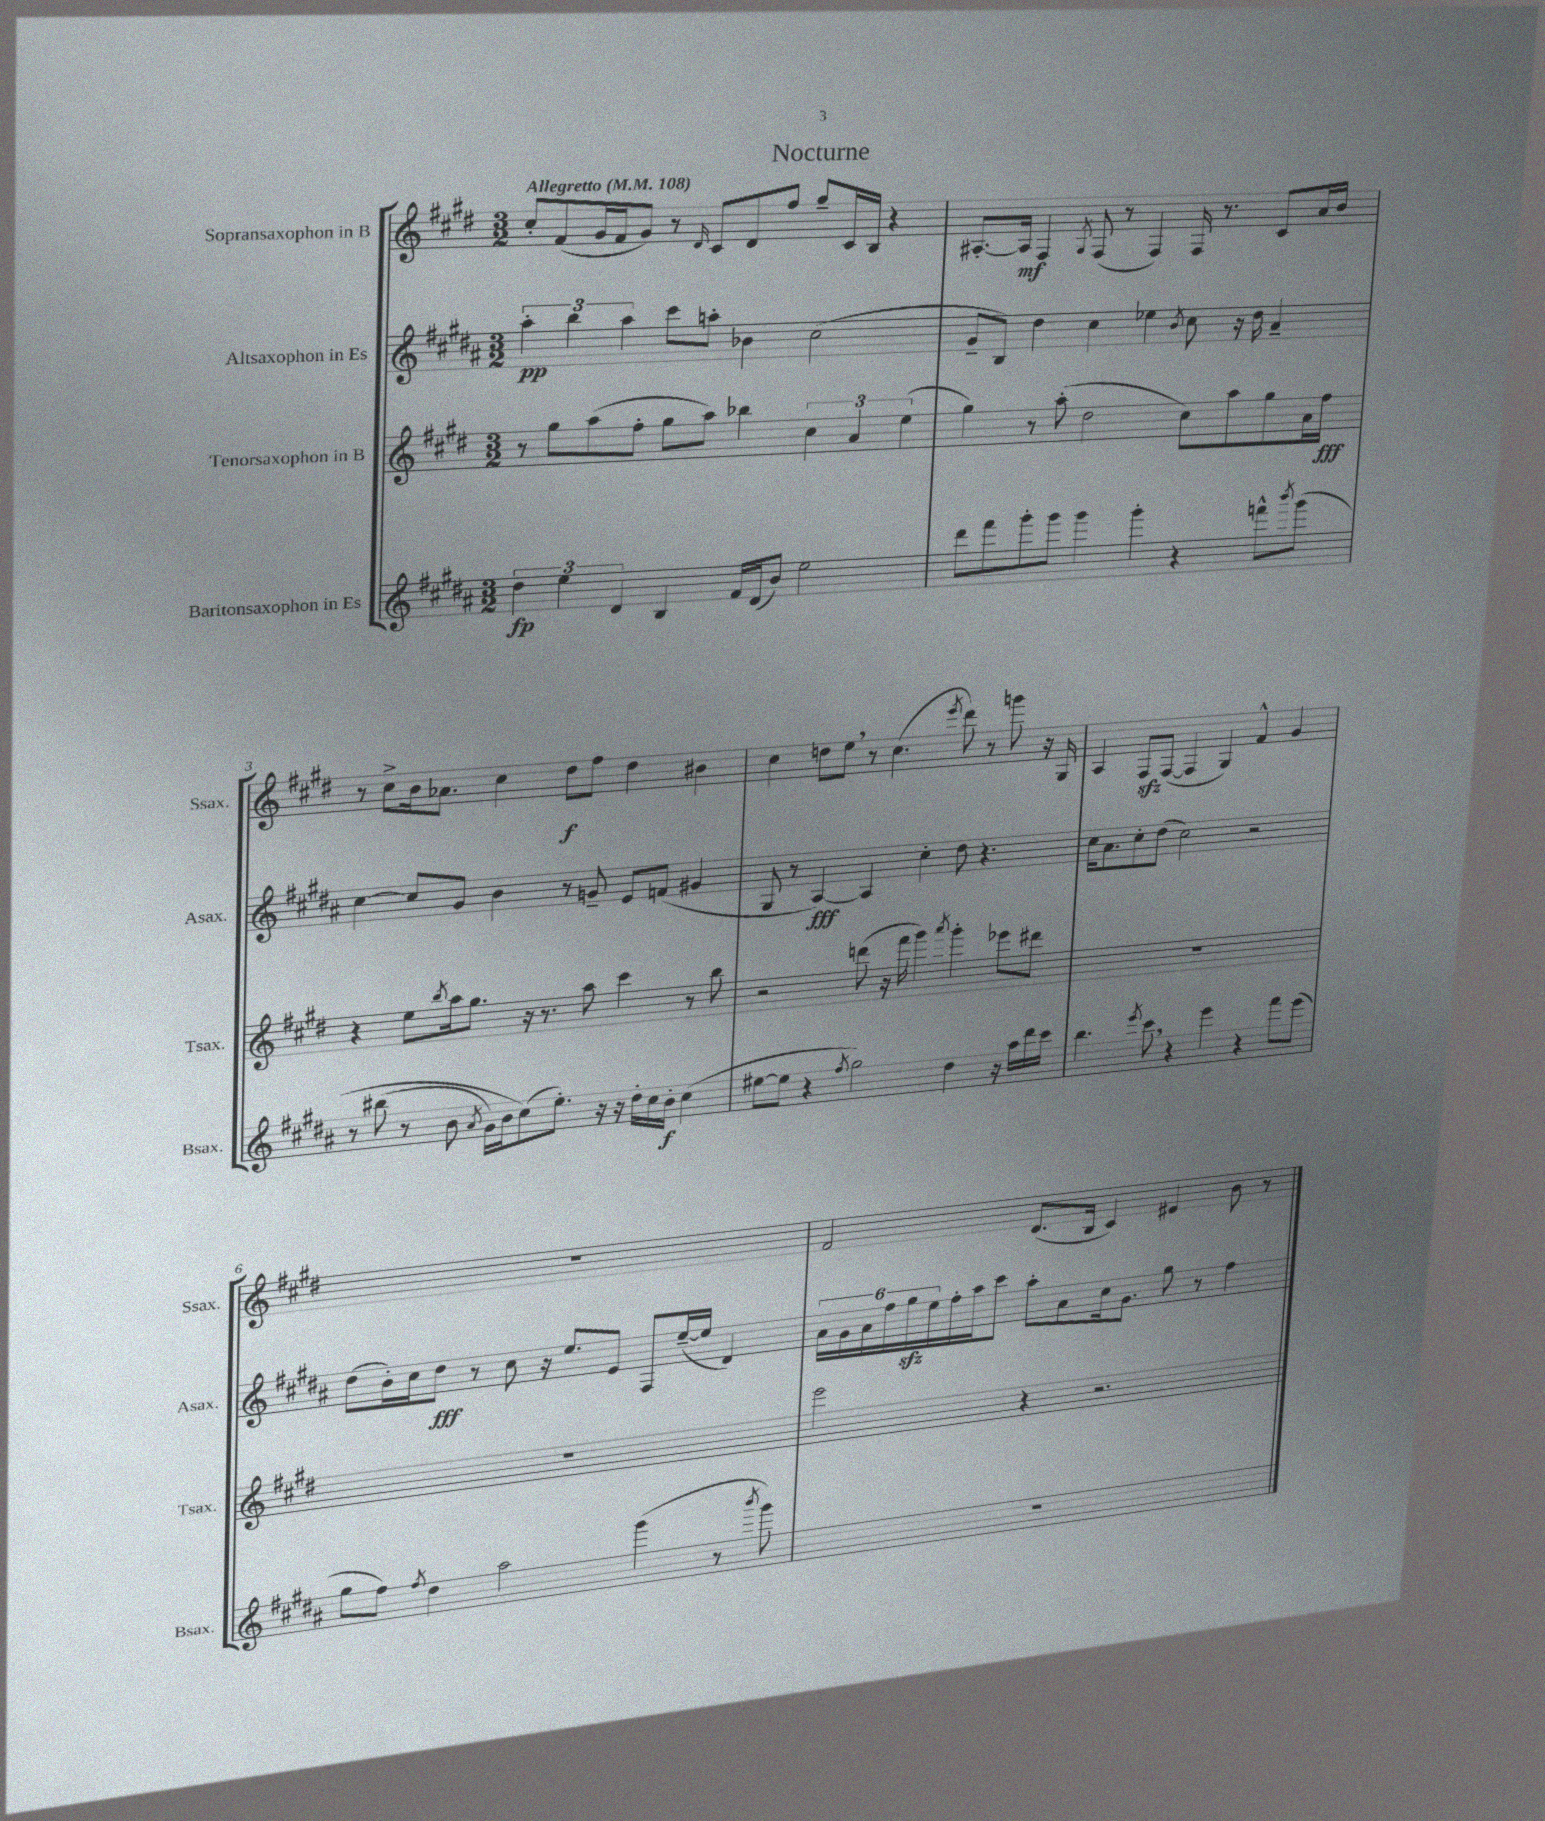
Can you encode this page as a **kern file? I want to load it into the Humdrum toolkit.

**kern	**dynam	**kern	**dynam	**kern	**dynam	**kern	**dynam
*part4	*part4	*part3	*part3	*part2	*part2	*part1	*part1
*staff4	*staff4	*staff3	*staff3	*staff2	*staff2	*staff1	*staff1
*I"Baritonsaxophon in Es	*	*I"Tenorsaxophon in B	*	*I"Altsaxophon in Es	*	*I"Sopransaxophon in B	*
*I'Bsax.	*	*I'Tsax.	*	*I'Asax.	*	*I'Ssax.	*
*clefG2	*	*clefG2	*	*clefG2	*	*clefG2	*
*k[f#c#g#d#a#]	*	*k[f#c#g#d#]	*	*k[f#c#g#d#a#]	*	*k[f#c#g#d#]	*
*M3/2	*	*M3/2	*	*M3/2	*	*M3/2	*
*MM108	*	*MM108	*	*MM108	*	*MM108	*
=1	=1	=1	=1	=1	=1	=1	=1
!	!	!	!	!	!	!LO:TX:a:B:t=Allegretto	!
6dd#\	fp	8r	.	6aa#'\	pp	8cc#'/L	.
.	.	8gg#\L	.	.	.	(8f#/	.
6ee\	.	.	.	6bb\	.	.	.
.	.	(8aa\	.	.	.	16g#/L	.
.	.	.	.	.	.	16f#/J	.
6d#/	.	.	.	6aa#\	.	.	.
.	.	8ff#'\J	.	.	.	8g#/J)	.
4B/	.	8gg#\L	.	8ccc#\L	.	8r	.
.	.	.	.	.	.	16qqd#/	.
.	.	8aa\J)	.	8aan'\J	.	8c#/L	.
16f#/LL	.	4bb-X\	.	4b-X\	.	8d#/	.
(16d#/J	.	.	.	.	.	.	.
8b/J)	.	.	.	.	.	8ff#/J	.
2ee\	.	6cc#\	.	(2cc#\	.	8gg#~/L	.
.	.	.	.	.	.	16c#/L	.
.	.	6a/	.	.	.	.	.
.	.	.	.	.	.	16B/JJ	.
.	.	.	.	.	.	4r	.
.	.	(6ee\	.	.	.	.	.
=2	=2	=2	=2	=2	=2	=2	=2
8ddd#\L	.	4gg#\)	.	8g#~/L	.	[8.A#X'/L	.
8fff#\	.	.	.	8B/J)	.	.	.
.	.	.	.	.	.	16A#/Jk]	mf
8ggg#'\	.	8r	.	4dd#\	.	4F#/	.
8ggg#\J	.	(8aa'\	.	.	.	.	.
.	.	.	.	.	.	8qG#/	.
4ggg#\	.	2dd#\	.	4cc#\	.	(8F#/	.
.	.	.	.	.	.	8r	.
4ggg#'\	.	.	.	4ee-X\	.	4F#/)	.
.	.	.	.	8qb/	.	.	.
4r	.	8cc#\L)	.	8cc#\	.	16F#/	.
.	.	.	.	.	.	8.r	.
.	.	8aa\	.	16r	.	.	.
.	.	.	.	16dd#\	.	.	.
8fffn^^\L	.	8gg#\	.	4a#~/	.	8c#/L	.
8qbbb/	.	.	.	.	.	.	.
(8ggg#\J	.	16a\L	.	.	.	16a/L	.
.	.	16ff#\JJ	fff	.	.	16b/JJ	.
!!LO:LB:g=z
=3	=3	=3	=3	=3	=3	=3	=3
8r	.	4r	.	[4cc#\	.	8r	.
(8bb#X\	.	.	.	.	.	8cc#^\L	.
8r	.	8ee\L	.	8cc#/L]	.	16b\k	.
.	.	.	.	.	.	8.a-X\J	.
.	.	8qbb/	.	.	.	.	.
8b\	.	16aa\k	.	8g#/J	.	.	.
.	.	8.gg#\J	.	.	.	.	.
8qa#/	.	.	.	.	.	.	.
16g#\LL)	.	.	.	4b\	.	4cc#\	.
16b\J	.	.	.	.	.	.	.
(8cc#\)	.	16r	.	.	.	.	.
.	.	8.r	.	.	.	.	.
8.ee'\J)	.	.	.	8r	.	8dd#\L	f
.	.	8aa\	.	8gn~/	.	8ff#\J	.
16r	.	.	.	.	.	.	.
16r	.	4ccc#\	.	8e/L	.	4dd#\	.
16dd#'\LL	.	.	.	.	.	.	.
16cc#\	.	.	.	(8fn/J	.	.	.
16b'\JJ	f	.	.	.	.	.	.
(4cc#\	.	8r	.	4g#X/	.	4b#X\	.
.	.	8bb\	.	.	.	.	.
=4	=4	=4	=4	=4	=4	=4	=4
[8ee#X\L	.	2r	.	8G#/	.	4cc#\	.
8ee#\J]	.	.	.	8r	.	.	.
4r	.	.	.	[4A#/)	fff	8ddn\L	.
.	.	.	.	.	.	8ee,\J	.
8qff#/	.	.	.	.	.	.	.
2gg#\)	.	(8dddn\	.	4A#/]	.	8r	.
.	.	16r	.	.	.	(4.cc#\	.
.	.	16fff#\	.	.	.	.	.
.	.	4ggg#\)	.	4cc#'\	.	.	.
.	.	8qaaa/	.	.	.	8qeee/	.
4dd#\	.	4ggg#'\	.	8dd#\	.	8ddd#\)	.
.	.	.	.	4.r	.	8r	.
16r	.	8eee-X\L	.	.	.	8gggn\	.
16aa#\LL	.	.	.	.	.	.	.
16ddd#\	.	8ddd#X\J	.	.	.	16r	.
16ccc#\JJ	.	.	.	.	.	16G#/	.
=5	=5	=5	=5	=5	=5	=5	=5
4.bb\	.	1.r	.	16cc#\KL	.	4A/	.
.	.	.	.	8.a#\	.	.	.
.	.	.	.	8cc#'\	.	8F#zz/L	.
8qeee/	.	.	.	.	.	.	.
8ccc#,\	.	.	.	(8dd#\J	.	([8F#/J	.
4r	.	.	.	2cc#\)	.	4F#/]	.
4eee\	.	.	.	.	.	4G#/)	.
4r	.	.	.	2r	.	4f#^^/	.
8fff#\L	.	.	.	.	.	4g#/	.
(8eee\J	.	.	.	.	.	.	.
!!LO:LB:g=z
=6	=6	=6	=6	=6	=6	=6	=6
8gg#\L	.	1.r	.	(8dd#\L	.	1.r	.
8ff#\J)	.	.	.	16b'\L)	.	.	.
.	.	.	.	16cc#\J	.	.	.
8qff#/	.	.	.	.	.	.	.
4dd#\	.	.	.	8dd#\J	fff	.	.
.	.	.	.	8r	.	.	.
2aa#\	.	.	.	8cc#\	.	.	.
.	.	.	.	16r	.	.	.
.	.	.	.	8.ee/L	.	.	.
.	.	.	.	8e/J	.	.	.
(4ggg#\	.	.	.	8F#/L	.	.	.
.	.	.	.	([16ee~/L	.	.	.
.	.	.	.	16ee/JJ]	.	.	.
8r	.	.	.	4d#/)	.	.	.
8qbbb/	.	.	.	.	.	.	.
8ggg#\)	.	.	.	.	.	.	.
=7	=7	=7	=7	=7	=7	=7	=7
1.r	.	2eee\	.	24a#\LL	.	2f#/	.
.	.	.	.	24g#\	.	.	.
.	.	.	.	24a#\	.	.	.
.	.	.	.	24ff#\	.	.	.
.	.	.	.	24gg#zz\	.	.	.
.	.	.	.	24ee\	.	.	.
.	.	.	.	16ff#'\	.	.	.
.	.	.	.	16aa#\J	.	.	.
.	.	.	.	8ccc#\J	.	.	.
.	.	4r	.	8aa#'\L	.	(8.d#/L	.
.	.	.	.	8a#\	.	.	.
.	.	.	.	.	.	16B/Jk	.
.	.	2.r	.	16cc#\k	.	4c#/)	.
.	.	.	.	8.g#\J	.	.	.
.	.	.	.	8gg#\	.	4e#X/	.
.	.	.	.	8r	.	.	.
.	.	.	.	4ff#\	.	8b\	.
.	.	.	.	.	.	8r	.
==	==	==	==	==	==	==	==
*-	*-	*-	*-	*-	*-	*-	*-
